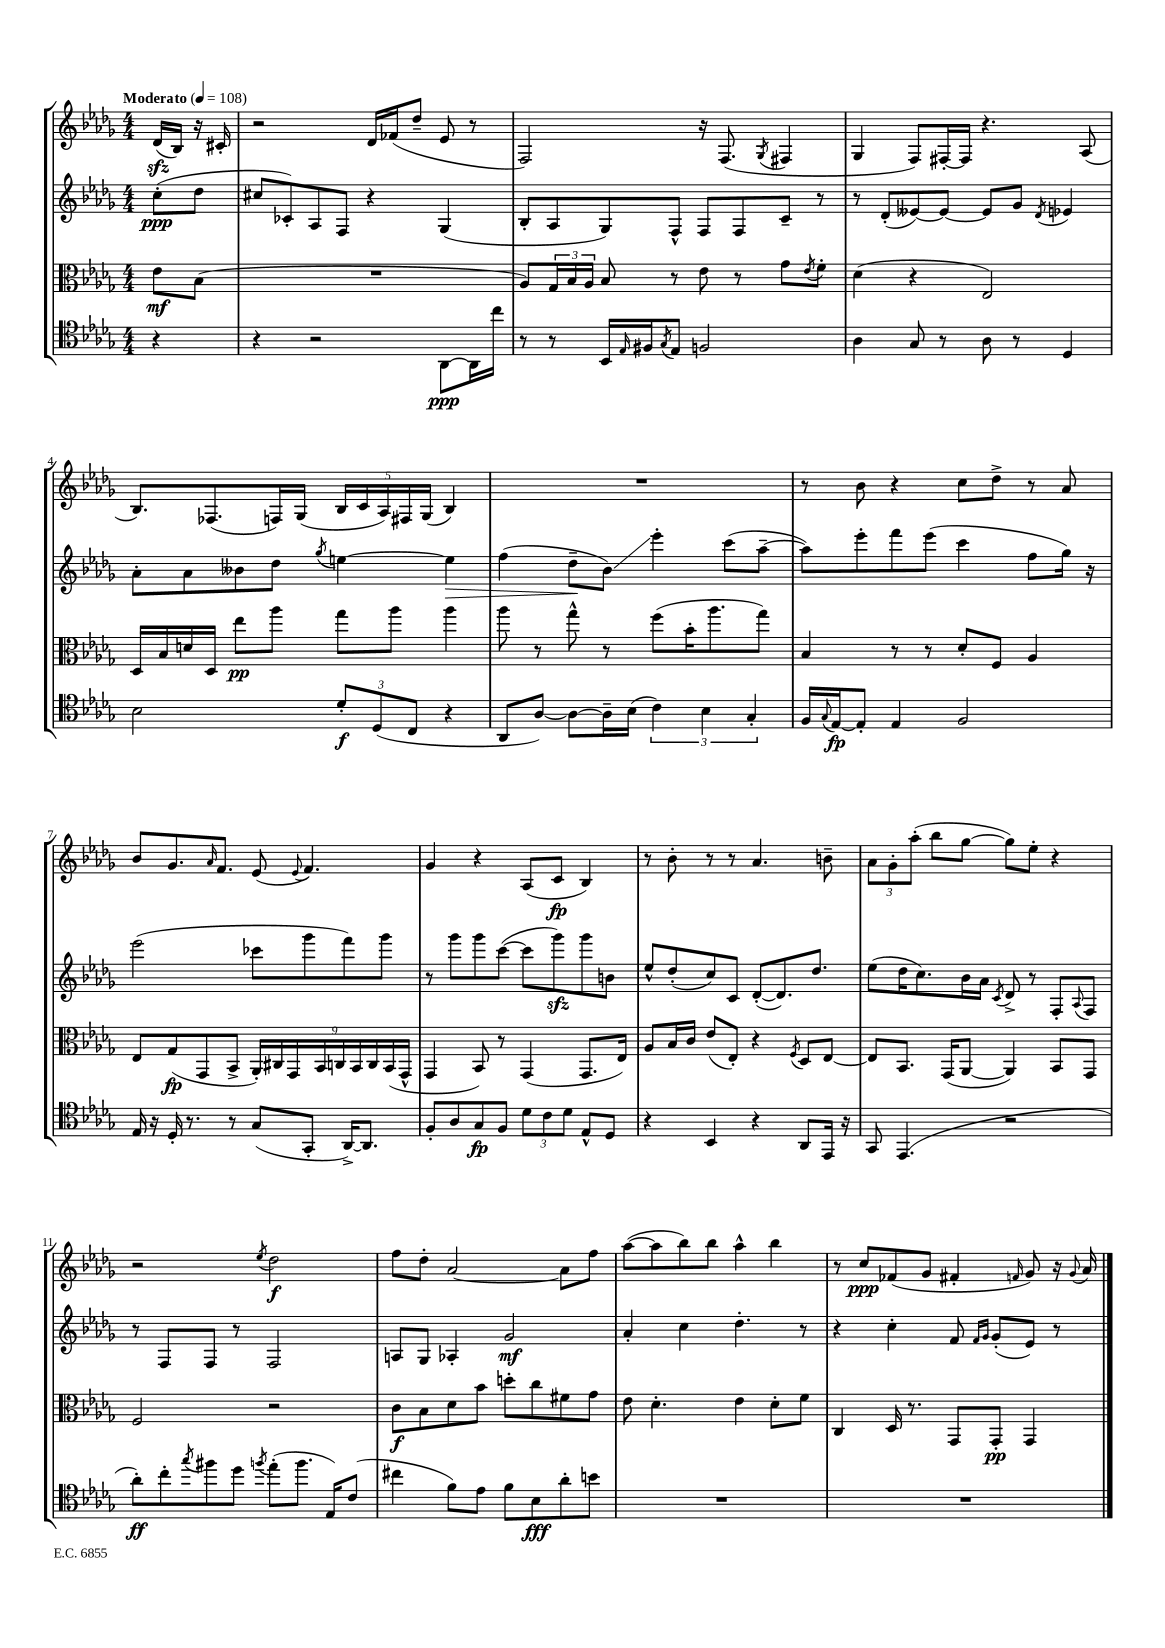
<<
\new StaffGroup <<
\new Staff = "s0" {
    \clef treble \key des \major \numericTimeSignature \time 4/4 \partial 4 \tempo "Moderato" 4 = 108
    des'16\sfz( bes16) r16 cis'16-. |
    r2 des'16 fes'16( des''8-- ees'8 r8 |
    f2) r16 f8.( \acciaccatura { ges8 } fis4 |
    ges4 f8) fis16~-. fis16 r4. aes8( |
    bes8.) fes8.( f16) ges16( \tuplet 5/4 { bes16 c'16 aes16) fis16 ges16( } bes4) |
    R1 |
    r8 bes'8 r4 c''8 des''8-> r8 aes'8 |
    bes'8 ges'8. \grace { aes'16 } f'8. ees'8( \appoggiatura { ees'8 } f'4.) |
    ges'4 r4 aes8( c'8\fp bes4) |
    r8 bes'8-. r8 r8 aes'4. b'8-- |
    \tuplet 3/2 { aes'8 ges'8-. aes''8-.( } bes''8 ges''8~ ges''8) ees''8-. r4 |
    r2 \acciaccatura { ees''8 } des''2\f |
    f''8 des''8-. aes'2~ aes'8 f''8 |
    aes''8~( aes''8 bes''8) bes''8 aes''4-^ bes''4 |
    r8 c''8\ppp fes'8( ges'8 fis'4-. \grace { f'16 } ges'8) r16 \appoggiatura { ges'8 } aes'16 \bar "|." |
}
\new Staff = "s1" {
    \clef treble \key des \major \numericTimeSignature \time 4/4 \partial 4
    c''8-.\ppp( des''8 |
    cis''8 ces'8-.) aes8 f8 r4 ges4( |
    bes8-. aes8 ges8) f8-^ f8 f8 c'8-- r8 |
    r8 des'8-.( eeses'8~) eeses'8~ eeses'8 ges'8 \acciaccatura { des'8 } ees'4 |
    aes'8-. aes'8 beses'8 des''8 \acciaccatura { ges''8 } e''4~ e''4\> |
    f''4( des''8--\! bes'8\glissando) ees'''4-. c'''8( aes''8~-- |
    aes''8) ees'''8-. f'''8 ees'''8( c'''4 f''8 ges''16) r16 |
    ees'''2( ces'''8 ges'''8 f'''8) ges'''8 |
    r8 ges'''8 ges'''8 c'''8~( c'''8 ges'''8\sfz) ges'''8 b'8 |
    ees''8-^ des''8-.( c''8) c'8 des'8~-.( des'8.) des''8. |
    ees''8( des''16 c''8.) bes'16 aes'16 \acciaccatura { c'8 } des'8-> r8 f8-. \appoggiatura { aes8 } f8 |
    r8 f8 f8 r8 f2 |
    a8 ges8 aes4-. ges'2\mf |
    aes'4-. c''4 des''4.-. r8 |
    r4 c''4-. f'8 \grace { f'16 ges'16 } ges'8-.( ees'8) r8 \bar "|." |
}
\new Staff = "s2" {
    \clef alto \key des \major \numericTimeSignature \time 4/4 \partial 4
    ees'8\mf bes8( |
    R1 |
    aes8) \tuplet 3/2 { ges16 bes16 aes16 } bes8 r8 ees'8 r8 ges'8 \acciaccatura { ees'8 } f'8-. |
    des'4( r4 ees2) |
    des16 bes16 d'16 des16 ees''8\pp aes''8 ges''8 aes''8 aes''4 |
    aes''8 r8 ges''8-^ r8 f''8( bes'16-. aes''8. ges''8) |
    bes4 r8 r8 des'8-. f8 aes4 |
    ees8 ges8\fp( ges,8 bes,8-> \tuplet 9/8 { aes,16-.) cis16 ges,16 bes,16 c16 bes,16 c16 bes,16( ges,16-^ } |
    ges,4 bes,8) r8 ges,4( ges,8. ees16) |
    aes8 bes16 c'16 ees'8( ees8-.) r4 \acciaccatura { f8 } des8 ees8~ |
    ees8 bes,8. ges,16( aes,8~ aes,4) bes,8 ges,8 |
    f2 r2 |
    c'8\f bes8 des'8 bes'8 d''8-. c''8 fis'8 ges'8 |
    ees'8 des'4.-. ees'4 des'8-. f'8 |
    c4 des16 r8. ges,8 ges,8-.\pp ges,4 \bar "|." |
}
\new Staff = "s3" {
    \clef tenor \key des \major \numericTimeSignature \time 4/4 \partial 4
    r4 |
    r4 r2 aes,8~\ppp aes,16 c''16 |
    r8 r8 bes,16 \grace { ees16 } fis16 \acciaccatura { ges8 } ees8 f2 |
    aes4 ges8 r8 aes8 r8 des4 |
    bes2 \tuplet 3/2 { des'8-.\f des8( c8 } r4 |
    aes,8 aes8~) aes8~ aes16-- bes16( \tuplet 3/2 { c'4) bes4 ges4-. } |
    f16 \appoggiatura { ges8 } ees16~\fp ees8-. ees4 f2 |
    ees16 r16 des16-. r8. r8 ges8( ges,8-. aes,16~->) aes,8. |
    f8-. aes8 ges8\fp f8 \tuplet 3/2 { des'8 c'8 des'8 } ees8-^ des8 |
    r4 bes,4 r4 aes,8 ees,16 r16 |
    ges,8 ees,4.( r2 |
    aes'8-.\ff) c''8-. \acciaccatura { ges''8 } fis''8 des''8 \acciaccatura { f''8 } ees''8-.( f''8. ees16) c'8( |
    cis''4 f'8) ees'8 f'8 bes8\fff aes'8-. b'8 |
    R1 |
    R1 \bar "|." |
}
>>
>>
